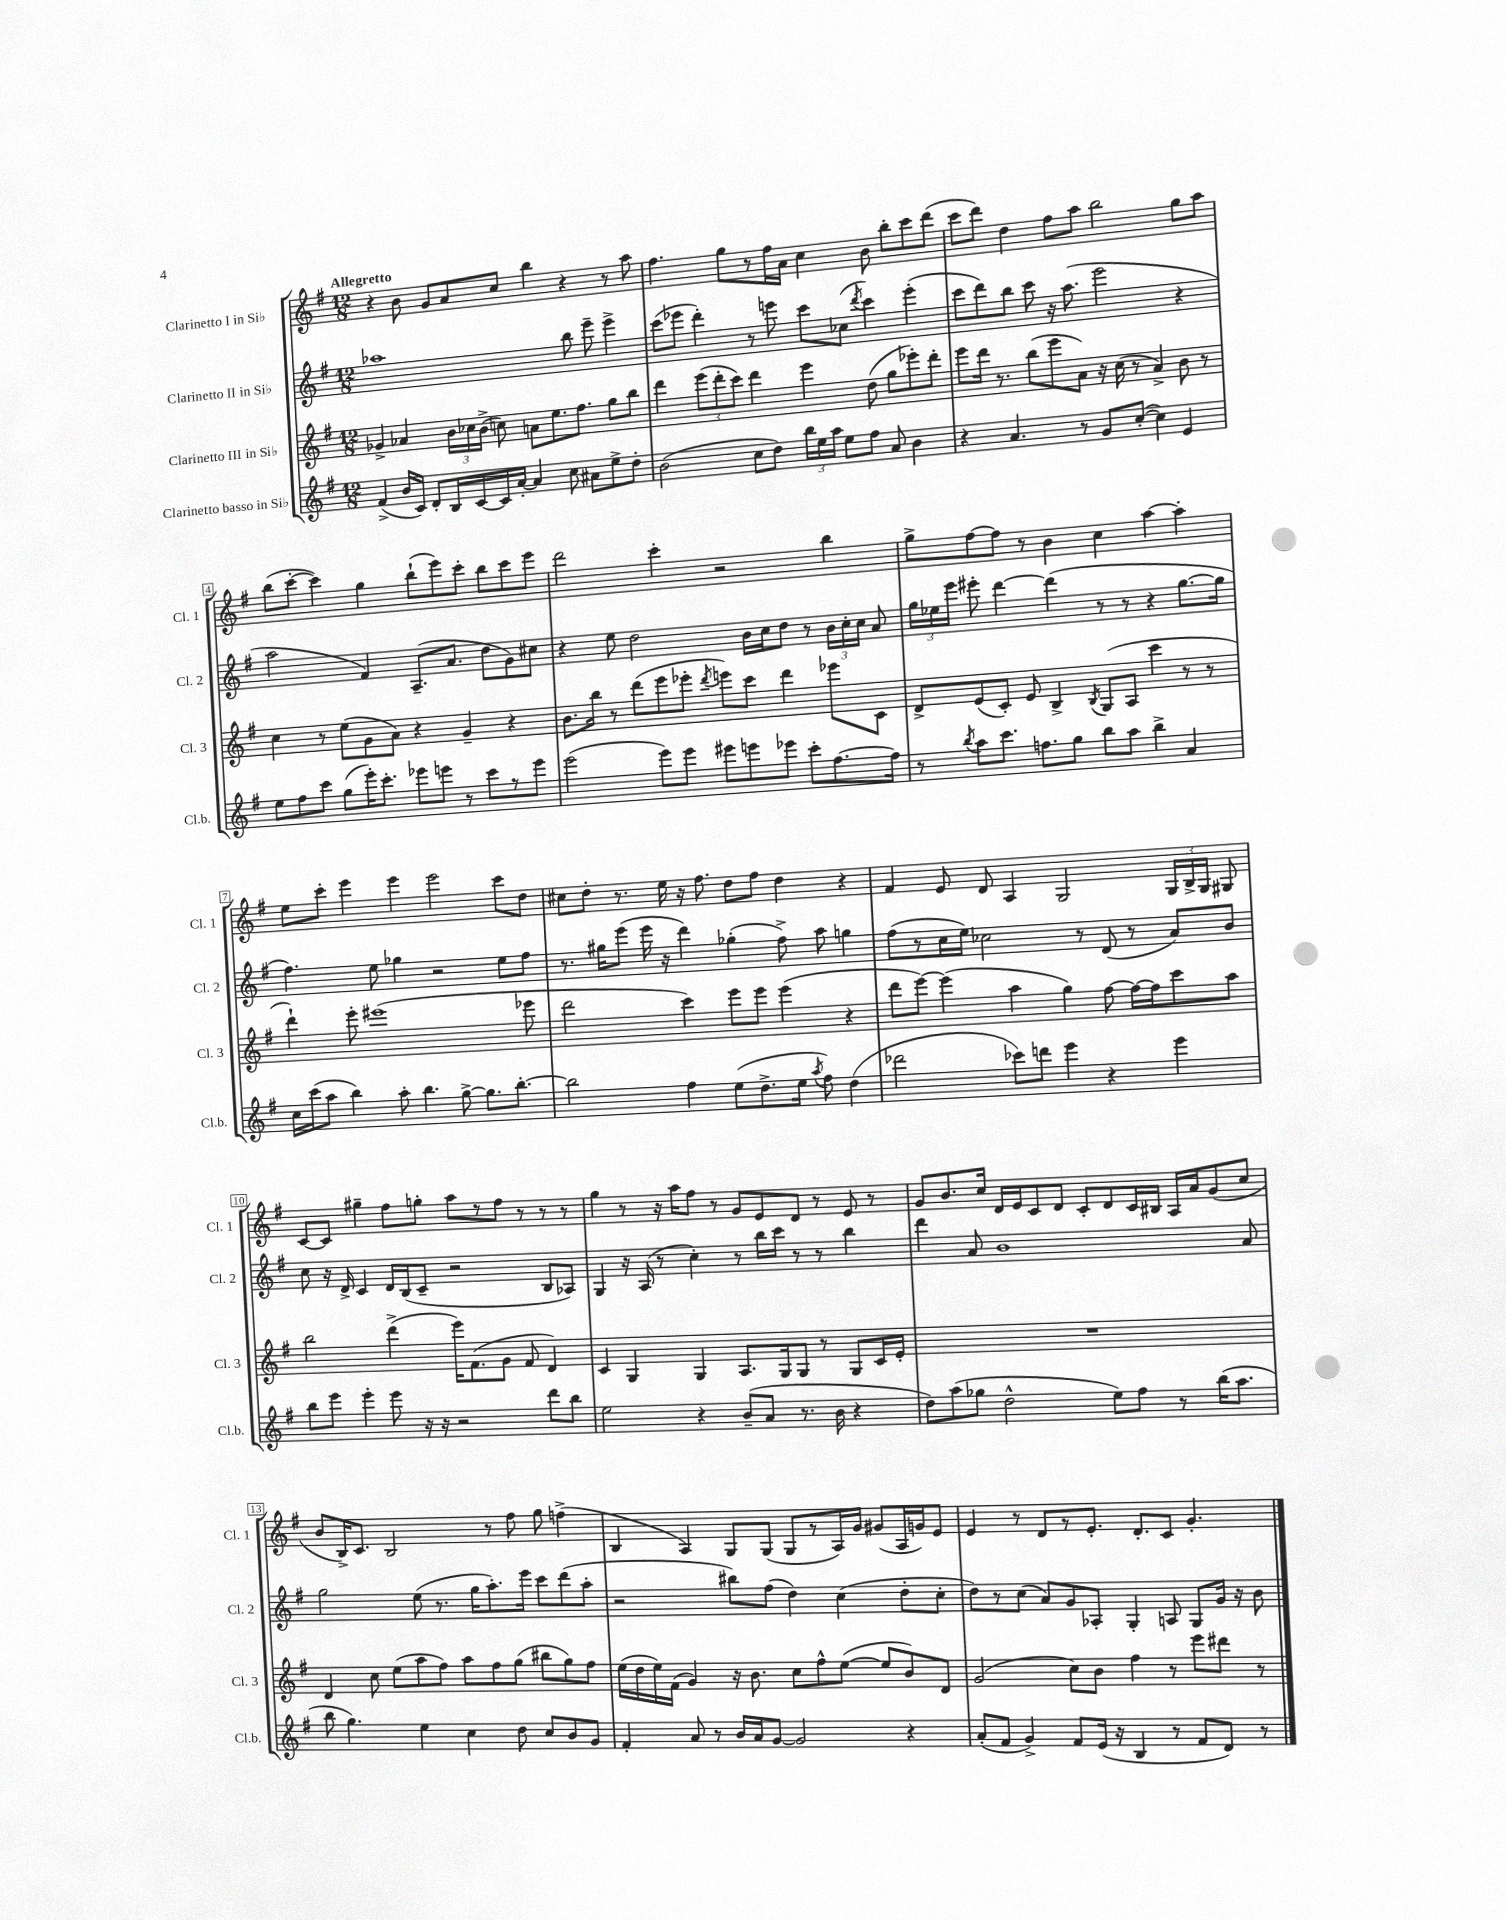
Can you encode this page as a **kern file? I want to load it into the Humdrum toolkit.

**kern	**kern	**kern	**kern
*part4	*part3	*part2	*part1
*staff4	*staff3	*staff2	*staff1
*I"Clarinetto basso in Si♭	*I"Clarinetto III in Si♭	*I"Clarinetto II in Si♭	*I"Clarinetto I in Si♭
*I'Cl.b.	*I'Cl. 3	*I'Cl. 2	*I'Cl. 1
*clefG2	*clefG2	*clefG2	*clefG2
*k[f#]	*k[f#]	*k[f#]	*k[f#]
*M12/8	*M12/8	*M12/8	*M12/8
=1	=1	=1	=1
!	!	!	!LO:TX:a:B:t=Allegretto
(4f#^/	4g-X^/	1aa-X	4r
16b/LL	4a-X/	.	8b\
16c/JJ)	.	.	.
8d'/L	.	.	8g/L
16B/L	24b\LL	.	8a/
.	24cc-X\	.	.
[16c/	.	.	.
.	(24b^\JJ	.	.
16c/]	8ccn\)	.	8cc/J
[16a'/JJ	.	.	.
4a/]	8an\L	.	4bb\
.	8.ee\	.	.
8cc\	.	8bb\	4r
.	8.ff#\J	.	.
8a#X\L	.	8eee~\	.
8ee^\	8gg\L	4eee^\	8r
8dd'\J	8bb\J	.	8aa\
=2	=2	=2	=2
(2b\	4ddd\	(8ccc\L	4.ff#\
.	.	8eee-X\J	.
.	(12eee\L	4ddd'\)	.
.	12ddd'\	.	.
.	.	.	8gg\L
.	12ccc\J)	.	.
8cc\L	4ddd\	8r	8r
8dd\J)	.	8eeen\	16ff#\L
.	.	.	16a\JJ
24bb\LL	4eee\	8ccc\L	4cc\
24ee\	.	.	.
24aa\JJ	.	.	.
8ee\L	.	(8cc-X\J	.
.	.	8qddd/	.
8ff#\J	(8dd\	4ccc\)	8b\
8a/	8gg\L	.	8bb'\L
4b\	8eee-X'\)	(4eee'\	8ccc\
.	8ddd'\J	.	(8ddd\J
=3	=3	=3	=3
4r	8eee\L	8ccc\L	8ccc\L
.	16ddd\Jk	8ddd\)	8ddd\J)
.	8.r	.	.
4.a/	.	8bb\J	4dd\
.	(8bb\L	8ccc\	.
.	8eee\	16r	8ff#\L
.	.	(8.aa\	.
8r	8a\J)	.	8aa\J
8g/L	16r	2eee\	2bb\
.	(16cc\	.	.
([8cc'/J	8r	.	.
4cc\])	4a^/)	.	.
4e/	8b\	4r	8gg\L
.	8r	.	8aa\J
!!LO:LB:g=z
=4	=4	=4	=4
8ee\L	4cc\	2aa\	(8bb\L
8ff#\	.	.	[8ccc'\J
8ccc\J	8r	.	4ccc\])
(8gg\L	(8ee\L	.	.
16eee'\K)	8g\	4f#/)	4gg\
8.ccc'\J	.	.	.
.	8a\J)	.	.
8eee-X\L	4r	(8.A~/L	(8bb`\L
8eeen\J	.	.	8eee\)
.	.	8.a/J	.
8r	4g~/	.	8ccc'\J
8ccc\L	.	8dd\L	8bb\L
8r	4r	8g\)	8ccc\
8eee\J	.	8cc#X\J	8eee\J
=5	=5	=5	=5
(2eee\	8.b\L	4r	2ddd\
.	16bb\Jk	.	.
.	8r	8ee\	.
.	(8ddd\L	2dd\	.
8eee\L)	8eee\	.	4ccc'\
8eee\J	8eee-X'\J	.	.
.	8qddd/	.	.
8eee#X\L	8eeen\L)	.	2r
8eeen\	8ccc\J	16b\LL	.
.	.	16cc\J	.
8eee-X\J	4ddd\	8dd\J	.
8ccc'\L	.	8r	.
[8.ff#\	8eee-X\L	24b\LL	4bb\
.	.	24cc'\	.
.	.	24cc\JJ	.
.	8c\J	8a/	.
16ff#\Jk]	.	.	.
=6	=6	=6	=6
8r	8d^/L	24gg\LL	8gg^\L
.	.	24ee-X\	.
.	.	24eee\JJ	.
8qbb/	.	.	.
8aa\L	(8e/	8eee#X'\	[8ff#\
8.ccc\J	8c'/J)	[4ddd\	8ff#\J]
.	8e/	.	8r
8.ffn\L	.	.	.
.	4B^/	(4ddd\]	4b\
8gg\J	.	.	.
.	8qB/	.	.
8bb\L	(8G/L	8r	4cc\
8aa\J	8A/J	8r	.
4bb^\	4ccc\	4r	[4aa\
4a/	8r	[8.gg\L	4aa'\]
.	8r	.	.
.	.	16gg\Jk]	.
!!LO:LB:g=z
=7	=7	=7	=7
16cc\LL	4ddd`\)	4.ff#\)	8ee\L
(16ccc\J	.	.	.
8aa\J	.	.	8ccc'\J
4bb\)	8eee'\	.	4eee\
.	(1eee#X	8ee\	.
8aa'\	.	4gg-X\	4eee\
4.bb\	.	.	.
.	.	2r	2eee\
[8gg^\	.	.	.
8.gg\L]	.	.	.
.	.	8ee\L	8ccc\L
[8.bb'\J	.	.	.
.	8eee-X\	8ff#\J	8dd\J
=8	=8	=8	=8
2bb\]	2ddd\	8.r	8cc#X\L
.	.	.	8dd'\J
.	.	16gg#X\KL	.
.	.	(8eee\J	8.r
.	.	16eee\	.
.	.	16r	16ee\
4ff#\	4ccc\)	4ddd\)	16r
.	.	.	8.ff#\
(8ee\L	8eee\L	(4gg-X'\	8dd\L
8.dd^\	8eee\J	.	8ff#\J
.	(4eee\	8ff#^\)	4dd\
16ee\Jk	.	.	.
8qaa/	.	.	.
8ff#\)	.	8aa\	.
(4dd\	4r	4ggn\	4r
=9	=9	=9	=9
2ddd-X\	8ddd\L	(8ff#\L	4f#/
.	[8eee\J)	8r	.
.	(4eee\]	16cc\L	8e/
.	.	16ee\JJ)	.
.	.	2cc-X\	8d/
8ccc-X\L)	4aa\	.	4A/
8dddn\J	.	.	.
4eee\	4gg\)	.	2G/
.	.	8r	.
4r	[8ff#\	(8d/	.
.	16ff#\LL_	8r	.
.	16ff#\J]	.	.
4eee\	8ccc\	8a/L)	24G/LL
.	.	.	24B^/
.	.	.	24G/JJ
.	8aa\J	8b/J	8G#X/
!!LO:LB:g=z
=10	=10	=10	=10
8bb\L	2bb\	8cc\	[8c/L
8eee\J	.	16r	8c/J]
.	.	16d^/	.
4eee'\	.	4c/	4gg#X~\
8eee\	(4ddd^\	16d/LL	8ff#\L
.	.	(16B/J	.
16r	.	8c~/J	8ggn'\J
16r	.	.	.
2r	16eee\KL)	2r	8aa\L
.	(8.f#\	.	.
.	.	.	8r
.	8g\J	.	8ff#\J
.	8f#/	.	8r
8ddd\L	4d/)	8B/L	8r
8bb\J	.	8A-X/J)	8r
=11	=11	=11	=11
2ee\	4c/	4G/	4gg\
.	4G/	16r	8r
.	.	(16A/	.
.	.	8r	16r
.	.	.	16aa\KL
4r	4G/	4cc'\)	8ff#\J
.	.	.	8r
(8b~/L	8.A/L	8r	8g/L
8a/J	.	16bb\LL	8e/
.	16G/k	16ccc\JJ	.
8.r	8G/J	8r	8d/J
.	8r	8r	8r
16b\	.	.	.
4r	8G/L	4bb\	8e/
.	16c/L	.	8r
.	16e'/JJ	.	.
=12	=12	=12	=12
8dd\L)	1.r	4ddd\	8g/L
(8aa\	.	.	8.b/
8gg-X\J	.	8a/	.
.	.	.	16cc/Jk
2dd^^\	.	1b	16d/LL
.	.	.	16e/J
.	.	.	8c/
.	.	.	8d/J
.	.	.	8c'/L
8ee\L)	.	.	8d/
8ff#\J	.	.	16c/L
.	.	.	16B#X/JJ
8r	.	.	16A/LL
.	.	.	16a/J
(16bb\KL	.	.	(8g/
8.aa\J	.	.	.
.	.	8a/	8cc/J
!!LO:LB:g=z
=13	=13	=13	=13
8bb\	4d/	2gg\	8b/L
4.gg\)	.	.	16B^/K)
.	.	.	8.c/J
.	8cc\	.	.
.	(8ee\L	.	2B/
4ee\	8aa\	(8ee\	.
.	8ff#\J)	8.r	.
4cc\	8aa\L	.	.
.	.	16gg\KL	.
.	8ff#\	8.aa'\)	8r
8dd\	(8gg\J	.	8ff#\
.	.	16eee\Jk	.
8cc/L	8bb#X\L	8ccc\L	8gg\
8b/	8gg\)	(8ddd\	(4ffn^\
8g/J	8ff#\J	8aa'\J	.
=14	=14	=14	=14
4f#'/	(16ee\LL	2r	4B/
.	16dd\	.	.
.	16ee\)	.	.
.	(16f#\JJ	.	.
8a/	4g/)	.	4A/)
8r	.	.	.
16b/LL	16r	8bb#X\L)	8G/L
16a/J	8.b\	.	.
[8g/J	.	(8ff#\J	(8G/J
2g/]	8cc\L	4dd\)	8G/L
.	8ff#^^\	.	8r
.	([8ee\J	(4cc\	16A/L)
.	.	.	16g/JJ
.	8ee/L]	.	(8g#X/L
4r	8b/)	8dd'\L	16A/L
.	.	.	16gn/J)
.	8d/J	8cc'\J	8e/J
=15	=15	=15	=15
(8a'/L	(2g/	8dd\L)	4e/
8f#/J	.	8r	.
4g^/)	.	(8cc\J	8r
.	.	8a/L)	8d/L
8f#/L	8cc\L)	8g/	8r
(16e/Jk	8b\J	8A-X'/J	8.e'/J
16r	.	.	.
4B/	4ff#\	4G'/	.
.	.	.	8.d'/L
8r	8r	8An/	8c/J
8f#/L	8eee\L	8G/L	4.g'/
8d/J)	8ddd#X\J	16g/Jk	.
.	.	16r	.
8r	8r	8b\	.
==	==	==	==
*-	*-	*-	*-
